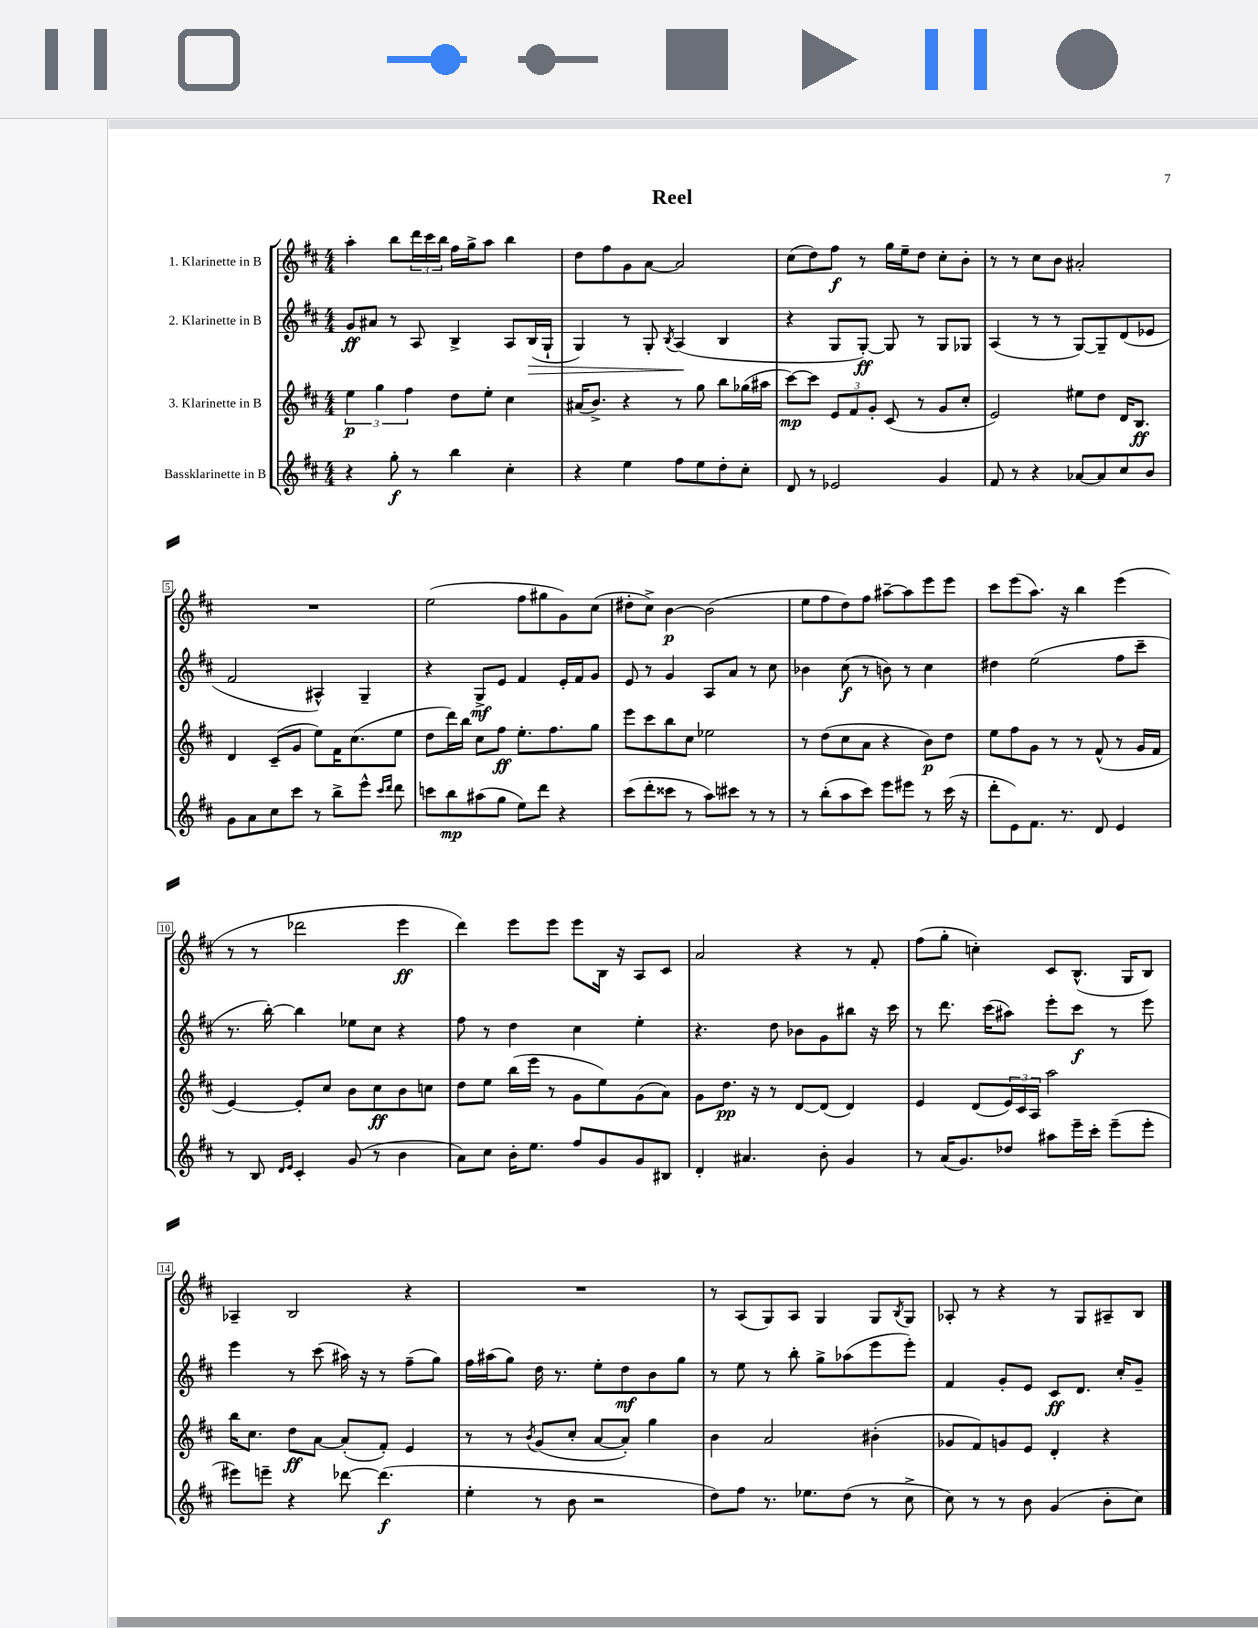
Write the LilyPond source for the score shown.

\header { title = "Reel" }
<<
\new StaffGroup <<
\new Staff = "s0" \with { instrumentName = "1. Klarinette in B" } {
    \clef treble \key d \major \numericTimeSignature \time 4/4
    a''4-. b''8 \tuplet 3/2 { d'''16 cis'''16 b''16 } fis''16 g''16-> a''8 b''4 |
    d''8 fis''8 g'8 a'8~ a'2 |
    cis''8( d''8) fis''8\f r8 g''16 e''16-- d''8 cis''8-. b'8-. |
    r8 r8 cis''8 b'8 ais'2-. |
    R1 |
    e''2( fis''8 gis''8 g'8) cis''8( |
    dis''8-. cis''8->) b'4~\p b'2( |
    e''8 fis''8 d''8) fis''8 ais''8~-- ais''8 e'''8 e'''8 |
    cis'''8 e'''8( a''8.) r16 b''4 e'''4( |
    r8 r8 des'''2 e'''4\ff |
    d'''4) e'''8 e'''8 e'''8 b16 r16 a8 cis'8 |
    a'2 r4 r8 fis'8-. |
    fis''8( g''8-. c''4-.) cis'8 b8.-^( g16 b8) |
    aes4-- b2 r4 |
    R1 |
    r8 a8( g8) a8 g4 g8 \acciaccatura { b8 } g8 |
    aes8-. r8 r4 r8 g8 ais8-- b8 \bar "|." |
}
\new Staff = "s1" \with { instrumentName = "2. Klarinette in B" } {
    \clef treble \key d \major \numericTimeSignature \time 4/4
    g'8\ff ais'8 r8 a8 b4-> a8 b16\>( g16-! |
    g4) r8 g8-. \acciaccatura { b8 } a4\!( b4 |
    r4 g8 g8~-.\ff) g8 r8 g8 ges8 |
    a4( r8 r8 g8~) g8-- d'8( ees'8 |
    fis'2 ais4-^) g4-- |
    r4 g8->\mf e'8 fis'4 e'16-. fis'16 g'8 |
    e'8 r8 g'4 a8 a'8 r8 cis''8 |
    bes'4 cis''8\f( r8 b'8) r8 cis''4 |
    dis''4 e''2( fis''8 cis'''8-- |
    r8. b''16~-.) b''4 ees''8 cis''8 r4 |
    fis''8 r8 d''4 cis''4 e''4-. |
    r4. d''8 bes'8 g'8 bis''8 r16 cis'''16 |
    r8 d'''8. cis'''16( ais''8) e'''8-. cis'''8\f r8 e'''8 |
    e'''4 r8 cis'''8( ais''16) r16 r8 fis''8--( g''8) |
    fis''16 ais''16( g''8) d''16 r8. e''8-. d''8\mf b'8 g''8 |
    r8 e''8 r8 b''8-. g''8-> aes''8( e'''8 e'''8-.) |
    fis'4 g'8-. e'8 cis'8\ff d'8. cis''16-. g'8-- \bar "|." |
}
\new Staff = "s2" \with { instrumentName = "3. Klarinette in B" } {
    \clef treble \key d \major \numericTimeSignature \time 4/4
    \tuplet 3/2 { e''4\p g''4 fis''4 } d''8 e''8-. cis''4 |
    ais'16( b'8.->) r4 r8 g''8 b''8 ges''16( ais''16 |
    cis'''8~\mp) cis'''8 \tuplet 3/2 { e'8 fis'8 g'8-. } cis'8( r8 g'8 cis''8-. |
    e'2) eis''8 d''8 d'16 b8.\ff |
    d'4 cis'8--( g'8 e''8) fis'16 cis''8.( e''8 |
    d''8 d'''16) b''16 cis''8 fis''8\ff e''8.-. fis''8. g''8 |
    e'''8 cis'''8 b''8 cis''8 ees''2 |
    r8 d''8( cis''8 a'8 r4 b'8\p) d''8 |
    e''8 fis''8 g'8 r8 r8 fis'8-^( r8 g'16 fis'16 |
    e'4~) e'8-. cis''8 b'8 cis''8\ff b'8 c''8 |
    d''8 e''8 b''16( e'''16 r8 g'8 e''8) g'8( a'8) |
    g'8 d''8.\pp r16 r8 d'8~ d'8( d'4) |
    e'4 d'8( \tuplet 3/2 { e'16) cis'16 a16 } a''2 |
    b''16 cis''8. d''8\ff a'8~ a'8-.( fis'8-.) e'4 |
    r8 r8 \acciaccatura { b'8 } g'8( cis''8-. a'8~ a'8-.) g''4 |
    b'4 a'2 bis'4-.( |
    ges'8 fis'8) g'8 e'8 d'4-. r4 \bar "|." |
}
\new Staff = "s3" \with { instrumentName = "Bassklarinette in B" } {
    \clef treble \key d \major \numericTimeSignature \time 4/4
    r4 g''8-.\f r8 b''4 cis''4-. |
    r4 e''4 fis''8 e''8 d''8-. cis''8-. |
    d'8 r8 ees'2 g'4 |
    fis'8 r8 r4 aes'8~ aes'8 cis''8 b'8 |
    g'8 a'8 cis''8 cis'''8 r8 b''8-> e'''8-^ \grace { cis'''16 d'''16 } d'''8 |
    c'''8 b''8\mp ais''8( g''8 e''8) d'''8 r4 |
    cis'''8( d'''8-. cisis'''8 r8 a''8) cis'''8 r8 r8 |
    r8 b''8-.( a''8 cis'''8) e'''8 eis'''8 r8 cis'''16( r16 |
    d'''8-. e'8) fis'8. r8. d'8 e'4 |
    r8 b8 \grace { d'16 e'16 } cis'4-. g'8( r8 b'4 |
    a'8) cis''8 b'16-. e''8. fis''8 g'8 g'8 bis8 |
    d'4-. ais'4. b'8-. g'4 |
    r8 a'16( g'8.) des''8 ais''8 e'''16-- cis'''16-. e'''8--( e'''8-. |
    eis'''8) e'''8-- r4 des'''8~ des'''4.\f( |
    e''4-. r8 b'8 r2 |
    d''8) fis''8 r8. ees''8. d''8( r8 cis''8-> |
    cis''8) r8 r8 b'8 g'4( b'8-. cis''8) \bar "|." |
}
>>
>>
\layout { \context { \Score \override BarNumber.stencil = #(make-stencil-boxer 0.1 0.3 ly:text-interface::print) } }
